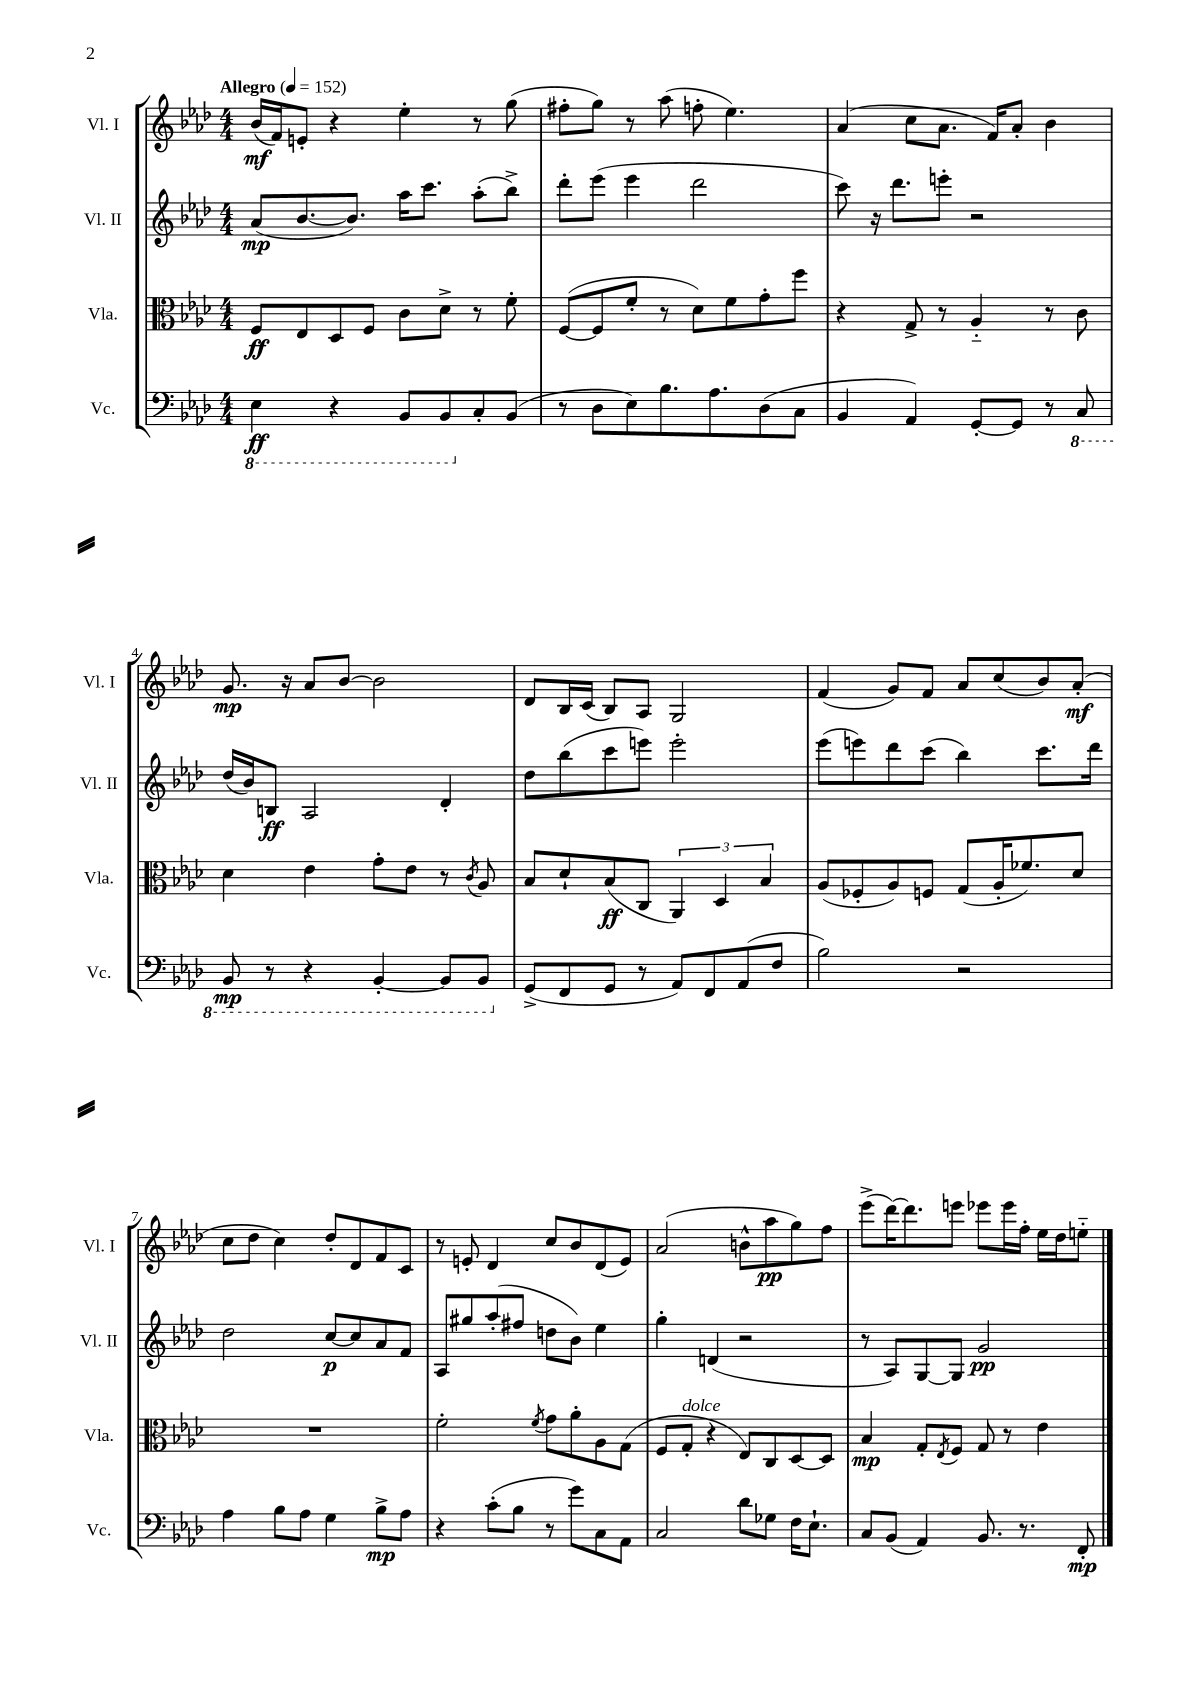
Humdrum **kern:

**kern	**kern	**kern	**kern
*staff4	*staff3	*staff2	*staff1
*clefF4	*clefC3	*clefG2	*clefG2
*k[b-e-a-d-]	*k[b-e-a-d-]	*k[b-e-a-d-]	*k[b-e-a-d-]
*M4/4	*M4/4	*M4/4	*M4/4
*MM152	*MM152	*MM152	*MM152
4EE-	8F	(8a-	(16b-
.	.	.	16f)
.	8E-	[8.b-	8e'
4r	8D-	.	4r
.	.	8.b-])	.
.	8F	.	.
8BBB-	8c	16aa-	4ee-'
.	.	8.ccc	.
8BBB-	8d-^	.	.
8C'	8r	(8aa-'	8r
(8BB-	8f'	8bb-^)	(8gg
=	=	=	=
8r	([8F	8ddd-'	8ff#'
8D-	8F]	(8eee-	8gg)
8E-)	8f'	4eee-	8r
8.B-	8r	.	(8aa-
.	8d-)	2ddd-	8ff'
8.A-	.	.	.
.	8f	.	4.ee-)
(8D-	8g'	.	.
8C	8ff	.	.
=	=	=	=
4BB-	4r	8ccc)	(4a-
.	.	16r	.
.	.	8.ddd-	.
4AA-)	8G^	.	8cc
.	8r	8eee'	8.a-
[8GG'	4A-'~	2r	.
.	.	.	16f)
8GG]	.	.	8a-'
8r	8r	.	4b-
8CC	8c	.	.
=	=	=	=
8BBB-	4d-	(16dd-	8.g
.	.	16b-)	.
8r	.	8B	.
.	.	.	16r
4r	4e-	2A-	8a-
.	.	.	[8b-
[4BBB-'	8g'	.	2b-]
.	8e-	.	.
8BBB-]	8r	4d-'	.
.	8qc	.	.
8BBB-	8A-	.	.
=	=	=	=
(8GG^	8B-	8dd-	8d-
8FF	8d-`	(8bb-	16B-
.	.	.	(16c
8GG	(8B-	8ccc	8B-)
8r	8C	8eee)	8A-
8AA-)	6AA-)	2eee'	2G
8FF	.	.	.
.	6D-	.	.
(8AA-	.	.	.
.	6B-	.	.
8F	.	.	.
=	=	=	=
2B-)	(8A-	(8eee-	(4f
.	8F-'	8eee)	.
.	8A-)	8ddd-	8g)
.	8F	(8ccc	8f
2r	(8G	4bb-)	8a-
.	16A-'	.	(8cc
.	8.f-)	.	.
.	.	8.ccc	8b-)
.	8d-	.	(8a-'
.	.	16ddd-	.
=	=	=	=
4A-	1r	2dd-	8cc
.	.	.	8dd-
8B-	.	.	4cc)
8A-	.	.	.
4G	.	[8cc	8dd-'
.	.	8cc]	8d-
8B-^	.	8a-	8f
8A-	.	8f	8c
=	=	=	=
4r	2f'	8A-	8r
.	.	8gg#	8e'
(8c'	.	(8aa-'	4d-
8B-	.	8ff#	.
.	8qf	.	.
8r	8g	8dd	8cc
8g)	8a-'	8b-)	8b-
8C	8A-	4ee-	(8d-
8AA-	(8G	.	8e)
=	=	=	=
2C	8F	4gg'	(2a-
.	8G'	.	.
.	4r	(4d	.
8d-	8E-)	2r	8b^^
8G-	8C	.	8aa-
16F	[8D-	.	8gg)
8.E-`	.	.	.
.	8D-]	.	8ff
=	=	=	=
8C	4B-	8r	(8eee-^
(8BB-	.	8A-)	[16ddd-)
.	.	.	8.ddd-]
4AA-)	8G'	[8G	.
.	8qE-	.	.
.	8F	8G]	8eee
8.BB-	8G	2g	8eee-
.	8r	.	16eee-
8.r	.	.	16ff'
.	4e-	.	16ee-
.	.	.	16dd-
8FF'	.	.	8ee'~
==	==	==	==
*-	*-	*-	*-
